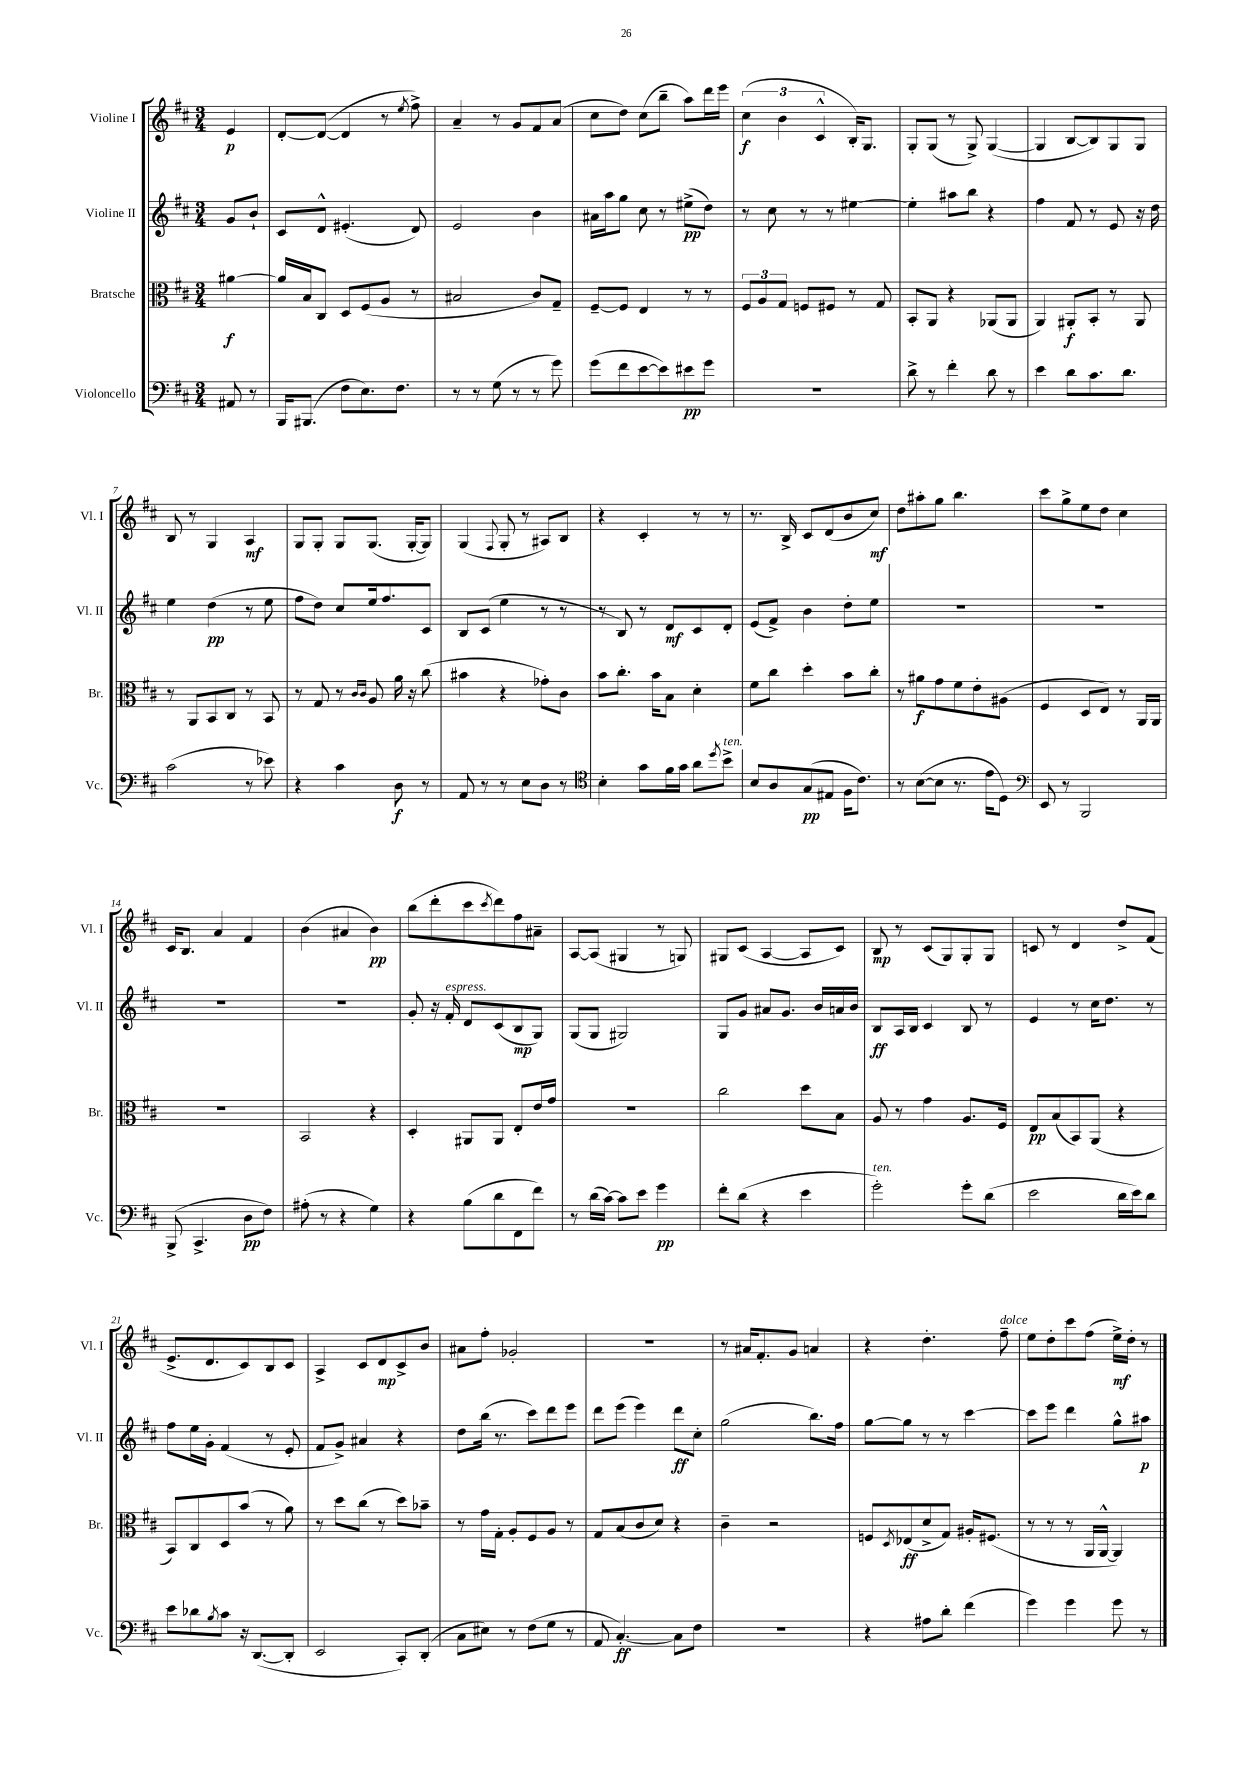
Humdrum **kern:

**kern	**dynam	**kern	**dynam	**kern	**dynam	**kern	**dynam
*part4	*part4	*part3	*part3	*part2	*part2	*part1	*part1
*staff4	*staff4	*staff3	*staff3	*staff2	*staff2	*staff1	*staff1
*I"Violoncello	*	*I"Bratsche	*	*I"Violine II	*	*I"Violine I	*
*I'Vc.	*	*I'Br.	*	*I'Vl. II	*	*I'Vl. I	*
*clefF4	*	*clefC3	*	*clefG2	*	*clefG2	*
*k[f#c#]	*	*k[f#c#]	*	*k[f#c#]	*	*k[f#c#]	*
*M3/4	*	*M3/4	*	*M3/4	*	*M3/4	*
=	=	=	=	=	=	=	=
8AA#X/	.	[4a#X\	f	8g/L	.	4e/	p
8r	.	.	.	8b`/J	.	.	.
=1	=1	=1	=1	=1	=1	=1	=1
16BBB/KL	.	16a#/LL]	.	8c#/L	.	[8d'/L	.
(8.BBB#X/J	.	16B/J	.	.	.	.	.
.	.	8C#/J	.	8d^^/J	.	(8d/J_	.
8F#\L	.	8D/L	.	(4.e#X'/	.	4d/]	.
8.E\)	.	(8F#/	.	.	.	.	.
.	.	8A/J	.	.	.	8r	.
8.F#\J	.	.	.	.	.	.	.
.	.	.	.	.	.	8qee/	.
.	.	8r	.	8d/)	.	8ff#^\)	.
=2	=2	=2	=2	=2	=2	=2	=2
8r	.	2B#X/	.	2e/	.	4a~/	.
8r	.	.	.	.	.	.	.
(8G\	.	.	.	.	.	8r	.
8r	.	.	.	.	.	8g/L	.
8r	.	8c#/L)	.	4b\	.	8f#/	.
8g\)	.	8G~/J	.	.	.	(8a/J	.
=3	=3	=3	=3	=3	=3	=3	=3
(8g\L	.	[8F#~/L	.	16a#X\LL	.	8cc#\L	.
.	.	.	.	16aa\J	.	.	.
8f#\	.	8F#/J]	.	8gg\J	.	8dd\J)	.
[8e\	.	4E/	.	8cc#\	.	(8cc#\L	.
8e\])	.	.	.	8r	.	8bb~\J	.
8e#X\	pp	8r	.	(8ee#X^\L	pp	8aa\L)	.
8g\J	.	8r	.	8dd\J)	.	16ddd\L	.
.	.	.	.	.	.	16eee\JJ	.
=4	=4	=4	=4	=4	=4	=4	=4
2.r	.	12F#/L	.	8r	.	(6cc#\	f
.	.	12A/	.	.	.	.	.
.	.	.	.	8cc#\	.	.	.
.	.	12G/J	.	.	.	6b\	.
.	.	8Fn/L	.	8r	.	.	.
.	.	.	.	.	.	6c#^^/	.
.	.	8F#X/J	.	8r	.	.	.
.	.	8r	.	[4ee#X\	.	16B'/KL)	.
.	.	.	.	.	.	8.G/J	.
.	.	8G/	.	.	.	.	.
=5	=5	=5	=5	=5	=5	=5	=5
8d^\	.	8BB'/L	.	4ee#'\]	.	8G'/L	.
8r	.	8AA/J	.	.	.	(8G/J	.
4f#'\	.	4r	.	8aa#X\L	.	8r	.
.	.	.	.	8bb\J	.	8G^/)	.
8d\	.	(8AA-X/L	.	4r	.	([4G/	.
8r	.	8AA-/J	.	.	.	.	.
=6	=6	=6	=6	=6	=6	=6	=6
4e\	.	4AA/)	.	4ff#\	.	4G/]	.
8d\L	.	8AA#X'/L	f	8f#/	.	[8B/L	.
8.c#\	.	8BB'/J	.	8r	.	8B/])	.
.	.	8r	.	8e/	.	8G/	.
8.d\J	.	.	.	.	.	.	.
.	.	8AA#/	.	16r	.	8G/J	.
.	.	.	.	16dd\	.	.	.
!!LO:LB:g=z
=7	=7	=7	=7	=7	=7	=7	=7
(2c#\	.	8r	.	4ee\	.	8B/	.
.	.	8AA/L	.	.	.	8r	.
.	.	8BB/	.	(4dd\	pp	4G/	.
.	.	8C#/J	.	.	.	.	.
8r	.	8r	.	8r	.	4A/	mf
8e-X\)	.	8BB/	.	8ee\	.	.	.
=8	=8	=8	=8	=8	=8	=8	=8
4r	.	8r	.	8ff#\L	.	8G/L	.
.	.	8G/	.	8dd\J)	.	8G'/J	.
4c#\	.	8r	.	8cc#/L	.	8G/L	.
.	.	16qqc#/LL	.	.	.	.	.
.	.	16qqc#/JJ	.	.	.	.	.
.	.	8A/	.	16ee/k	.	(8.G/J	.
.	.	.	.	8.ff#/	.	.	.
8D\	f	16a\	.	.	.	.	.
.	.	16r	.	.	.	[16G'/KL	.
8r	.	(8cc#\	.	8c#/J	.	8G/J])	.
=9	=9	=9	=9	=9	=9	=9	=9
8AA/	.	4b#X\	.	8B/L	.	(4G/	.
8r	.	.	.	(8c#/J	.	.	.
.	.	.	.	.	.	8qqF#/	.
8r	.	4r	.	4ee\	.	8G'/	.
8E\L	.	.	.	.	.	8r	.
8D\J	.	8g-X'\L)	.	8r	.	8A#X/L)	.
8r	.	8c#\J	.	8r	.	8B/J	.
=10	=10	=10	=10	=10	=10	=10	=10
*clefC4	*	*	*	*	*	*	*
4B'\	.	8b\L	.	8r	.	4r	.
.	.	8.cc#'\J	.	8B/)	.	.	.
8g\L	.	.	.	8r	.	4c#'/	.
.	.	16b\KL	.	.	.	.	.
16f#\L	.	8B\J	.	8d/L	mf	.	.
16g\JJ	.	.	.	.	.	.	.
8a\L	.	4d'\	.	8c#/	.	8r	.
8qdd/	.	.	.	.	.	.	.
!LO:TX:a:i:t=ten.	!	!	!	!	!	!	!
8b^\J	.	.	.	8d'/J	.	8r	.
=11	=11	=11	=11	=11	=11	=11	=11
8B/L	.	8f#\L	.	(8e/L	.	8.r	.
8A/	.	8cc#\J	.	8f#^/J)	.	.	.
.	.	.	.	.	.	16B^/	.
(8G/	pp	4dd'\	.	4b\	.	8c#/L	.
8E#X/J	.	.	.	.	.	(8d/	.
16F#\KL	.	8b\L	.	8dd'\L	.	8b/	.
8.c#\J)	.	.	.	.	.	.	.
.	.	8cc#'\J	.	8ee\J	.	8cc#/J)	mf
=12	=12	=12	=12	=12	=12	=12	=12
8r	.	8r	.	2.r	.	8dd\L	.
([8B\L	.	8a#X\L	f	.	.	8aa#X'\	.
8B\J]	.	8g\	.	.	.	8gg\J	.
8.r	.	8f#\	.	.	.	4.bb\	.
.	.	8e'\	.	.	.	.	.
16e\KL	.	.	.	.	.	.	.
8D\J)	.	(8A#X\J	.	.	.	.	.
=13	=13	=13	=13	=13	=13	=13	=13
*clefF4	*	*	*	*	*	*	*
8EE/	.	4F#/	.	2.r	.	8ccc#\L	.
8r	.	.	.	.	.	8gg^\	.
2BBB/	.	8D/L	.	.	.	8ee\	.
.	.	8E/J)	.	.	.	8dd\J	.
.	.	8r	.	.	.	4cc#\	.
.	.	16AA/LL	.	.	.	.	.
.	.	16AA/JJ	.	.	.	.	.
!!LO:LB:g=z
=14	=14	=14	=14	=14	=14	=14	=14
(8BBB^/	.	2.r	.	2.r	.	16c#/KL	.
.	.	.	.	.	.	8.B/J	.
4.CC#^/	.	.	.	.	.	.	.
.	.	.	.	.	.	4a/	.
8D\L	pp	.	.	.	.	4f#/	.
8F#\J)	.	.	.	.	.	.	.
=15	=15	=15	=15	=15	=15	=15	=15
(8A#X'\	.	2BB/	.	2.r	.	(4b\	.
8r	.	.	.	.	.	.	.
4r	.	.	.	.	.	4a#X/	.
4G\)	.	4r	.	.	.	4b\)	pp
=16	=16	=16	=16	=16	=16	=16	=16
4r	.	4D'/	.	8g'/	.	(8bb\L	.
.	.	.	.	16r	.	8ddd'\	.
!	!	!	!	!LO:TX:a:i:t=espress.	!	!	!
.	.	.	.	16f#'/	.	.	.
(8B\L	.	8AA#X/L	.	8d/L	.	8ccc#\	.
.	.	.	.	.	.	8qccc#/	.
8d\	.	8AA#/J	.	(8c#/	.	8ddd\)	.
8FF#\	.	8E'/L	.	8B/	mp	8ff#\	.
8f#\J)	.	16e/L	.	8G/J)	.	8a#X~\J	.
.	.	16g/JJ	.	.	.	.	.
=17	=17	=17	=17	=17	=17	=17	=17
8r	.	2.r	.	(8G/L	.	[8A/L	.
(16d\LL	.	.	.	8G/J	.	(8A/J]	.
[16c#\JJ)	.	.	.	.	.	.	.
8c#\L]	.	.	.	2G#X/)	.	4G#X/	.
8e\J	.	.	.	.	.	.	.
4g\	pp	.	.	.	.	8r	.
.	.	.	.	.	.	8Gn/)	.
=18	=18	=18	=18	=18	=18	=18	=18
8f#'\L	.	2cc#\	.	8G/L	.	8G#X/L	.
(8d\J	.	.	.	8g/J	.	(8c#/J	.
4r	.	.	.	8a#X/L	.	[4A/	.
.	.	.	.	8.g/J	.	.	.
4e\	.	8dd\L	.	.	.	8A/L]	.
.	.	.	.	16b/LL	.	.	.
.	.	8B\J	.	16an/	.	8c#/J)	.
.	.	.	.	16b/JJ	.	.	.
=19	=19	=19	=19	=19	=19	=19	=19
!LO:TX:a:i:t=ten.	!	!	!	!	!	!	!
2g'\)	.	8A/	.	8B/L	ff	8B/	mp
.	.	8r	.	16A/L	.	8r	.
.	.	.	.	16B/JJ	.	.	.
.	.	4g\	.	4c#/	.	(8c#/L	.
.	.	.	.	.	.	8G/)	.
8g'\L	.	8.A/L	.	8B/	.	8G'/	.
(8d\J	.	.	.	8r	.	8G/J	.
.	.	16F#/Jk	.	.	.	.	.
=20	=20	=20	=20	=20	=20	=20	=20
2e\	.	8E/L	pp	4e/	.	8cn/	.
.	.	(8B/	.	.	.	8r	.
.	.	8BB/)	.	8r	.	4d/	.
.	.	(8AA/J	.	16cc#\KL	.	.	.
.	.	.	.	8.dd\J	.	.	.
16d\LL	.	4r	.	.	.	8dd^/L	.
16e\J)	.	.	.	.	.	.	.
8d\J	.	.	.	8r	.	(8f#/J	.
!!LO:LB:g=z
=21	=21	=21	=21	=21	=21	=21	=21
8e\L	.	8BB/L)	.	8ff#\L	.	8.e^/L	.
8d-X\	.	8C#/	.	16ee\L	.	.	.
.	.	.	.	16g'\JJ	.	8.d/	.
8qB/	.	.	.	.	.	.	.
8c#\J	.	8D/	.	(4f#/	.	.	.
16r	.	(8b/J	.	.	.	8c#/)	.
([8.DD/L	.	.	.	.	.	.	.
.	.	8r	.	8r	.	8B/	.
8DD'/J]	.	8a\)	.	8e'/	.	8c#/J	.
=22	=22	=22	=22	=22	=22	=22	=22
2EE/	.	8r	.	8f#/L	.	4A^/	.
.	.	8dd\L	.	8g^/J)	.	.	.
.	.	(8cc#\J	.	4a#X/	.	8c#/L	.
.	.	8r	.	.	.	8d/	mp
8CC#'/L)	.	8dd\L)	.	4r	.	8c#^/	.
(8DD'/J	.	8b-X~\J	.	.	.	8b/J	.
=23	=23	=23	=23	=23	=23	=23	=23
8C#\L	.	8r	.	8dd\L	.	8a#X\L	.
8E#X\J)	.	16g\LL	.	(16bb\Jk	.	8ff#'\J	.
.	.	16G'\JJ	.	8.r	.	.	.
8r	.	8A'/L	.	.	.	2g-X'/	.
(8F#\L	.	8F#/	.	8ccc#\L)	.	.	.
8G\J	.	8A/J	.	8ddd\	.	.	.
8r	.	8r	.	8eee\J	.	.	.
=24	=24	=24	=24	=24	=24	=24	=24
8AA/	.	8G/L	.	8ddd\L	.	2.r	.
[4.C#'/)	ff	(8B/	.	(8eee\J	.	.	.
.	.	8c#/	.	4eee\)	.	.	.
.	.	8d/J)	.	.	.	.	.
8C#\L]	.	4r	.	8ddd\L	ff	.	.
8F#\J	.	.	.	8cc#'\J	.	.	.
=25	=25	=25	=25	=25	=25	=25	=25
2.r	.	4c#~\	.	(2gg\	.	8r	.
.	.	.	.	.	.	16a#X/KL	.
.	.	.	.	.	.	8.f#'/	.
.	.	2r	.	.	.	.	.
.	.	.	.	.	.	8g/J	.
.	.	.	.	8.bb\L)	.	4an/	.
.	.	.	.	16ff#\Jk	.	.	.
=26	=26	=26	=26	=26	=26	=26	=26
4r	.	8Fn/L	.	[8gg\L	.	4r	.
.	.	8qD/	.	.	.	.	.
.	.	(8E-X/	ff	8gg\J]	.	.	.
8A#X\L	.	8d^/	.	8r	.	4.dd'\	.
8d'\J	.	8G/J)	.	8r	.	.	.
(4f#\	.	16A#X'/KL	.	[4ccc#\	.	.	.
.	.	(8.F#X/J	.	.	.	.	.
!	!	!	!	!	!	!LO:TX:a:i:t=dolce	!
.	.	.	.	.	.	8ff#~\	.
=27	=27	=27	=27	=27	=27	=27	=27
4g\)	.	8r	.	8ccc#\L]	.	8ee\L	.
.	.	8r	.	8eee\J	.	8dd'\	.
4g\	.	8r	.	4ddd\	.	8ccc#\	.
.	.	16AA/LL	.	.	.	(8ff#\J	.
.	.	[16AA^^/JJ	.	.	.	.	.
8g\	.	4AA/])	.	8gg^^\L	.	16ee^\LL)	mf
.	.	.	.	.	.	16dd'\JJ	.
8r	.	.	.	8aa#X\J	p	8r	.
==	==	==	==	==	==	==	==
*-	*-	*-	*-	*-	*-	*-	*-
